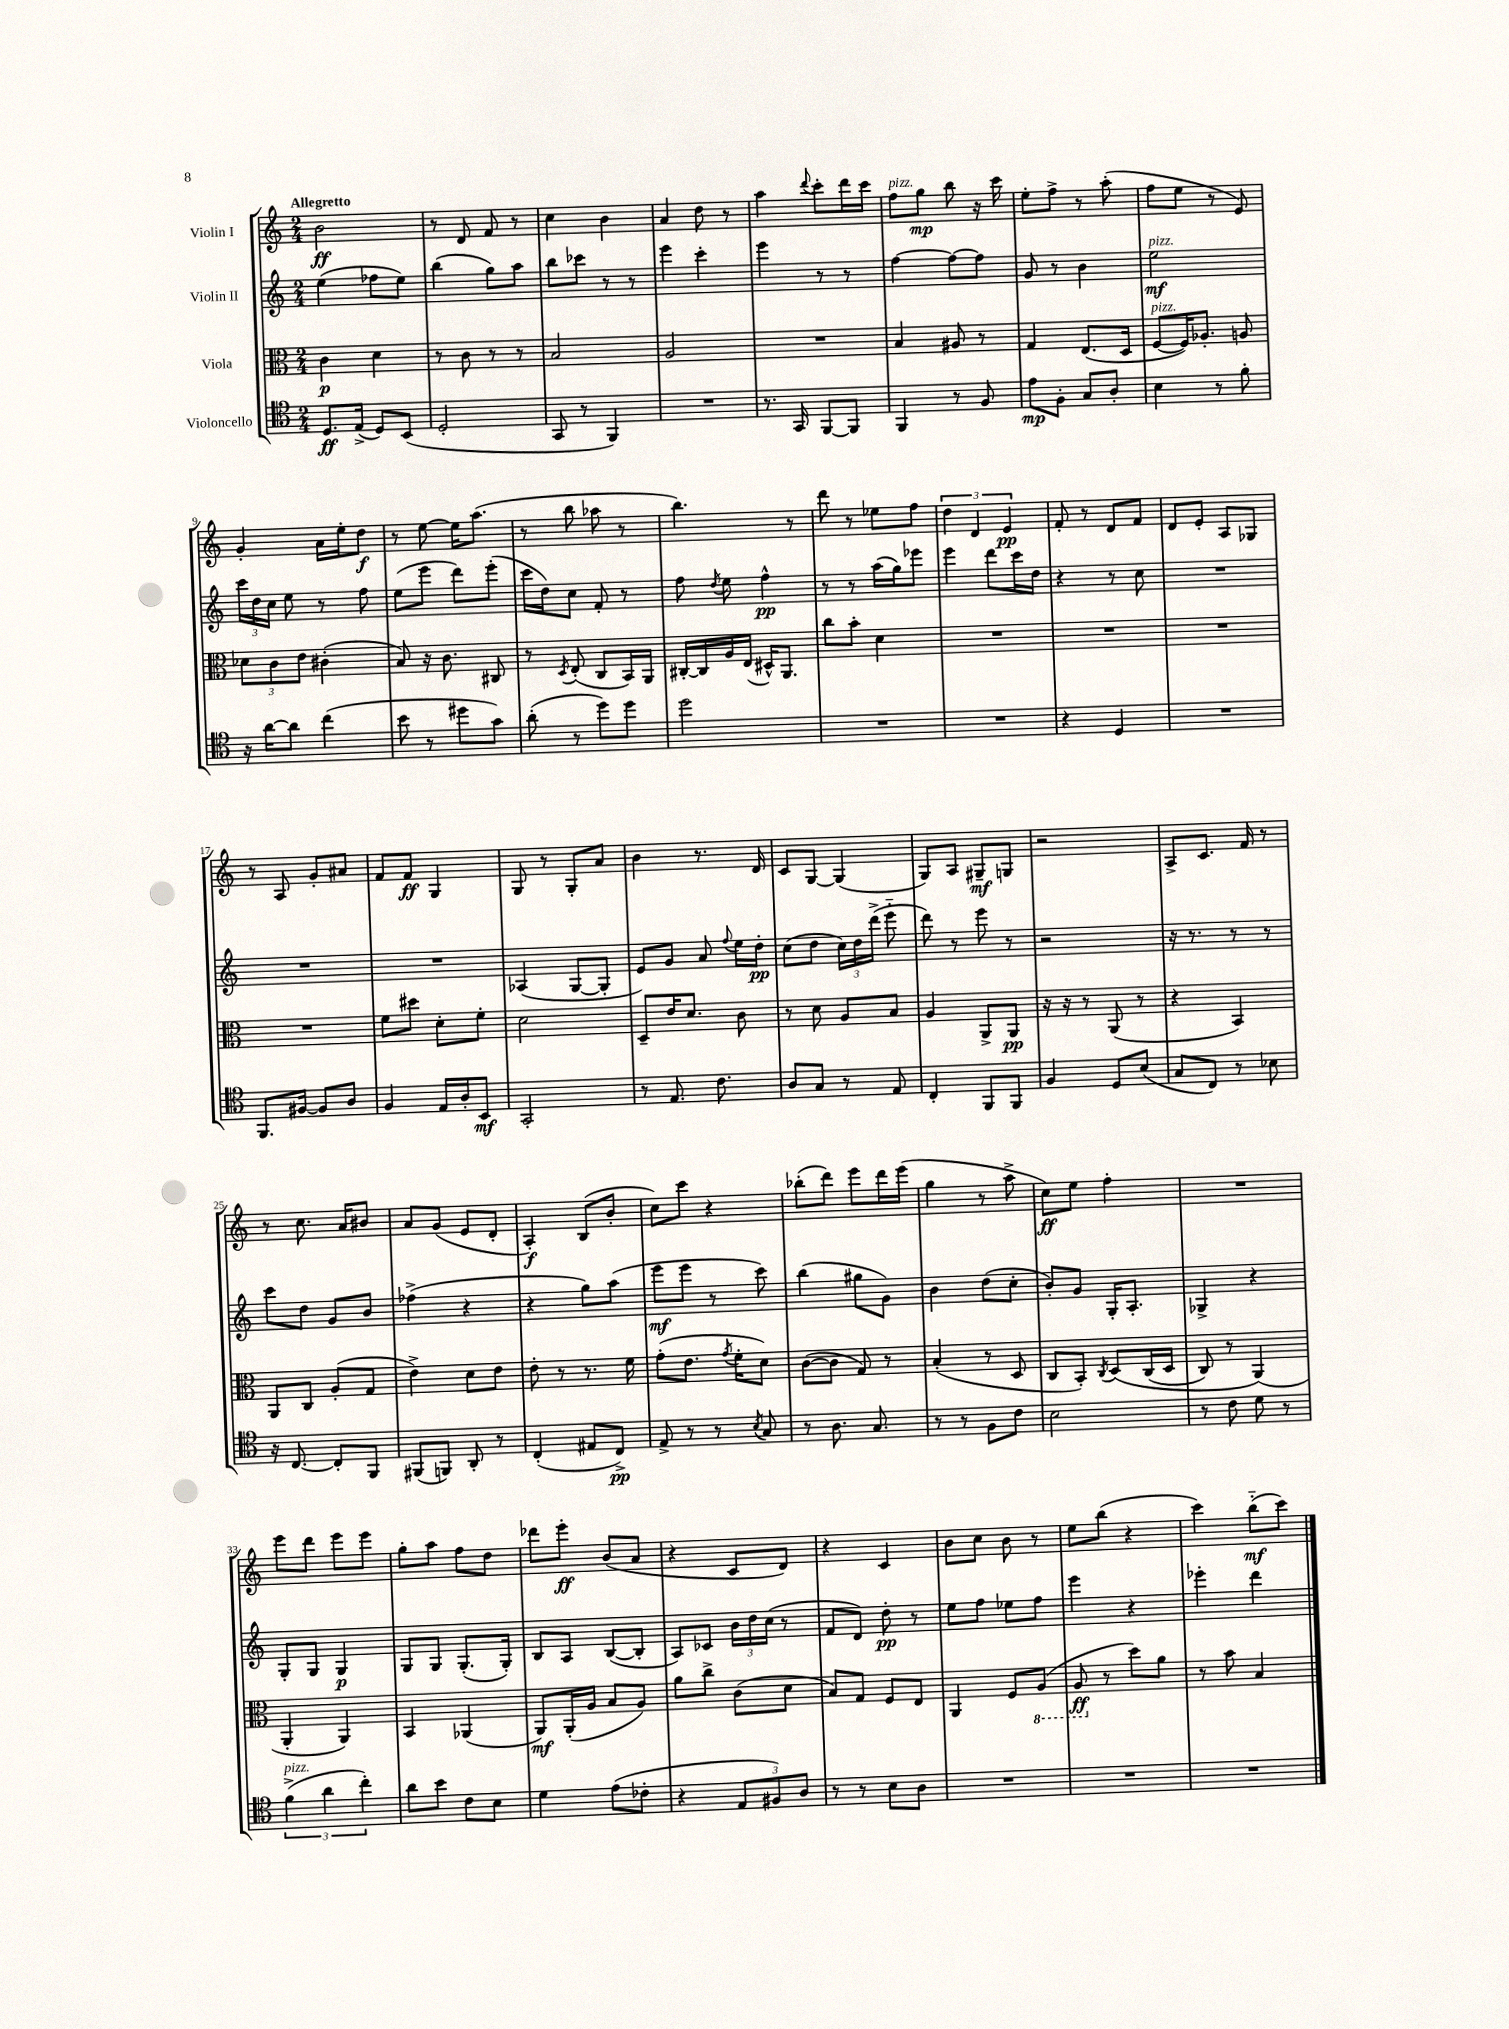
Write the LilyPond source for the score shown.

<<
\new StaffGroup <<
\new Staff = "s0" \with { instrumentName = "Violin I" } {
    \clef treble \key c \major \numericTimeSignature \time 2/4 \tempo "Allegretto"
    \autoBeamOff b'2\ff |
    r8 d'8 f'8 r8 |
    c''4 b'4 |
    a'4 d''8 r8 |
    a''4 \appoggiatura { d'''8 } c'''8[-. d'''16 c'''16] |
    f''8[^\markup { \italic "pizz." } g''8]\mp b''8 r16 c'''16 |
    e''8[-. f''8]-> r8 a''8-.( |
    f''8[ e''8] r8 e'8) |
    g'4-. a'16[ e''16-. d''8]\f |
    r8 e''8~ e''16[ a''8.]( |
    r8 b''8 aes''8 r8 |
    b''4.) r8 |
    d'''8 r8 ees''8[ f''8] |
    \tuplet 3/2 { d''4 d'4 e'4\pp } |
    f'8-. r8 d'8[ f'8] |
    d'8[ e'8]-. a8[ ges8] |
    r8 a8 g'8[-. ais'8] |
    f'8[ f'8]\ff g4 |
    g8 r8 g8[-. a'8] |
    b'4 r8. d'16 |
    c'8[ g8]~ g4( |
    g8[) a8] gis8[--\mf g8] |
    r2 |
    a8[-> c'8.] f'16 r8 |
    r8 c''8. a'16[ bis'8] |
    a'8[ g'8]( e'8[ d'8]-. |
    a4-.\f) b8[( b'8]-. |
    c''8[) c'''8] r4 |
    bes''8[-.( d'''8]) e'''8[ d'''16 e'''16]( |
    g''4 r8 a''8-> |
    c''8[\ff) e''8] f''4-. |
    R2 |
    e'''8[ d'''8] e'''8[ e'''8] |
    g''8[-. a''8] f''8[ d''8] |
    des'''8[ e'''8]-.\ff b'8[( a'8] |
    r4 c'8[ d'8]) |
    r4 c'4 |
    b'8[ c''8] b'8 r8 |
    e''8[ b''8]( r4 |
    c'''4) b''8[-_\mf( c'''8]) \bar "|." |
}
\new Staff = "s1" \with { instrumentName = "Violin II" } {
    \clef treble \key c \major \numericTimeSignature \time 2/4
    \autoBeamOff e''4( fes''8[ e''8]) |
    b''4( g''8[) a''8] |
    b''8[ ces'''8] r8 r8 |
    e'''4 c'''4-. |
    e'''4 r8 r8 |
    f''4~ f''8[~ f''8] |
    g'8 r8 b'4 |
    e''2\mf^\markup { \italic "pizz." } |
    \tuplet 3/2 { c'''16[ d''16 c''16] } e''8 r8 f''8 |
    e''8[( e'''8] d'''8[) e'''8]-.( |
    c'''16[ d''16) c''8] f'8-. r8 |
    f''8 \acciaccatura { d''8 } e''8 f''4-^\pp |
    r8 r8 a''16[( g''16) ees'''8] |
    e'''4 d'''8[ c'''16 d''16] |
    r4 r8 c''8 |
    R2 |
    R2 |
    R2 |
    aes4( g8[~ g8]-. |
    e'8[) g'8] a'8 \appoggiatura { f''8 } e''16[ d''16]-.\pp |
    c''8[( d''8] \tuplet 3/2 { c''16[) d''16 d'''16]->( } e'''8-_ |
    d'''8) r8 e'''8 r8 |
    r2 |
    r16 r8. r8 r8 |
    c'''8[ d''8] g'8[ b'8] |
    fes''4->( r4 |
    r4 g''8[) a''8]( |
    e'''8[\mf e'''8] r8 c'''8) |
    b''4( gis''8[ g'8]) |
    b'4 d''8[( c''8]-. |
    b'8[-.) g'8] g16[-. a8.]-. |
    ges4-> r4 |
    g8[-. g8] g4\p |
    g8[ g8] g8.[-.( g16]-.) |
    b8[ a8] b8[~( b8]-. |
    a8[) ces'8] \tuplet 3/2 { b'16[ d''16 c''16]( } r8 |
    f'8[ d'8]) d''8-.\pp r8 |
    e''8[ f''8] ees''8[ f''8] |
    e'''4 r4 |
    ees'''4-. d'''4 \bar "|." |
}
\new Staff = "s2" \with { instrumentName = "Viola" } {
    \clef alto \key c \major \numericTimeSignature \time 2/4
    \autoBeamOff c'4\p d'4 |
    r8 c'8 r8 r8 |
    b2 |
    a2 |
    R2 |
    b4 ais8 r8 |
    g4 e8.[( d16] |
    f8[~^\markup { \italic "pizz." } f16) aes8.]-. a8 |
    \tuplet 3/2 { des'8[ c'8 e'8] } cis'4-.( |
    b8) r16 c'8. cis8 |
    r8 \acciaccatura { d8 } e8-.( c8[ b,16) a,16] |
    cis16[~-. cis16 a16 e16]( dis16[-^) a,8.] |
    c''8[ b'8]-. d'4 |
    R2 |
    R2 |
    R2 |
    R2 |
    f'8[ dis''8] d'8[-. f'8]-. |
    d'2 |
    d8[-- e'16 d'8.] c'8 |
    r8 d'8 a8[ b8] |
    a4 a,8[-> a,8]\pp |
    r16 r16 r8 a,8( r8 |
    r4 b,4) |
    a,8[ c8] a8[-.( g8] |
    e'4->) d'8[ e'8] |
    e'8-. r8 r8. f'16 |
    g'8[-.( e'8.] \acciaccatura { g'8 } f'16[-. d'8]) |
    c'8[~( c'8] g8) r8 |
    b4-.( r8 d8 |
    c8[ b,8]-.) \acciaccatura { c8 } d8[\( c16( d16] |
    c8) r8 a,4(\) |
    a,4-. a,4) |
    b,4 aes,4( |
    a,8[\mf) a,16-.( a16] b8[ a8]) |
    a'8[ c''8]-> c'8[( d'8] |
    b8[) g8] f8[ e8] |
    a,4 f8[ \ottava #-1 a,8]( |
    a,8\ff \ottava #0 r8 d''8[) a'8] |
    r8 b'8 b4 \bar "|." |
}
\new Staff = "s3" \with { instrumentName = "Violoncello" } {
    \clef tenor \key c \major \numericTimeSignature \time 2/4
    \autoBeamOff d8.[\ff e16]->( d8[) b,8]( |
    d2-. |
    g,8 r8 f,4) |
    R2 |
    r8. g,16 f,8[~ f,8] |
    f,4 r8 f8 |
    e'8[\mp f8]-. g8[ a8]-. |
    b4 r8 f'8-. |
    r16 a'16[~ a'8] c''4( |
    b'8 r8 dis''8[ g'8]) |
    a'8-.( r8 d''8[) d''8] |
    d''2 |
    R2 |
    R2 |
    r4 d4 |
    R2 |
    f,8.[ fis16]~ fis8[ a8] |
    f4 e16[ a16-. b,8]\mf |
    g,2-. |
    r8 e8. c'8. |
    a8[ g8] r8 e8 |
    c4-. f,8[ f,8] |
    f4 d8[ b8]( |
    g8[ c8]) r8 bes8 |
    r16 c8.~ c8[-. f,8] |
    fis,8[( f,8]) a,8-. r8 |
    c4-.( eis8[ c8]->\pp) |
    e8-> r8 r8 \acciaccatura { b8 } g8 |
    r8 a8. g8. |
    r8 r8 f8[ c'8] |
    b2 |
    r8 c'8 d'8 r8 |
    \tuplet 3/2 { f'4->^\markup { \italic "pizz." }( a'4 c''4-.) } |
    a'8[ b'8] c'8[ b8] |
    d'4 e'8[( ces'8]-. |
    r4 \tuplet 3/2 { e8[ fis8) a8] } |
    r8 r8 b8[ a8] |
    R2 |
    R2 |
    R2 \bar "|." |
}
>>
>>
